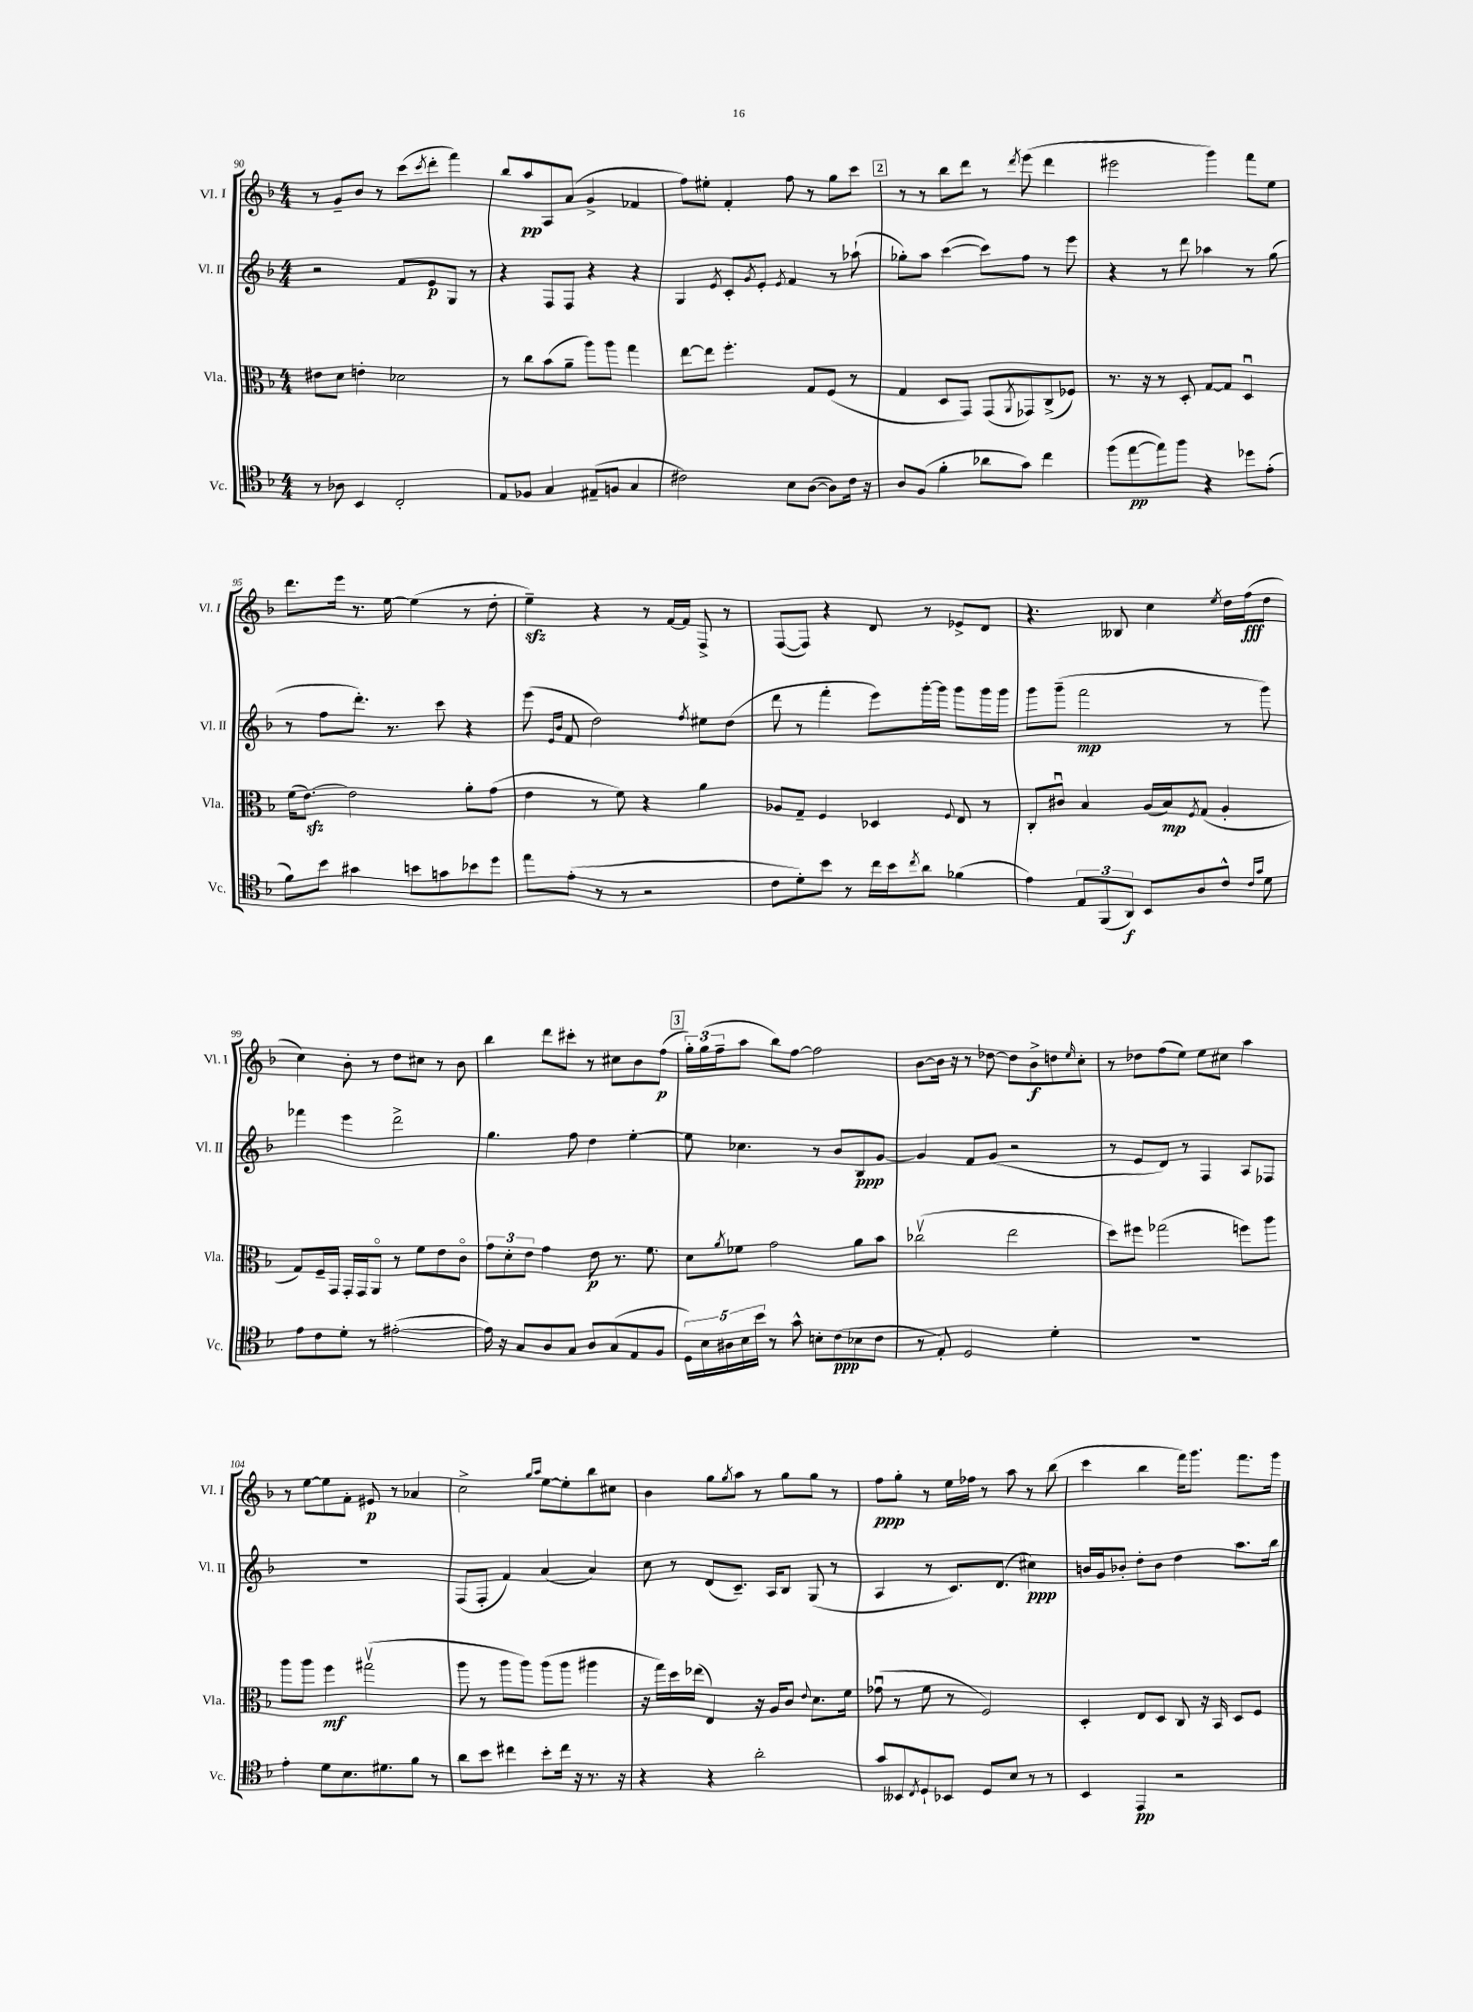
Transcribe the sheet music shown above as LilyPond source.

<<
\new StaffGroup <<
\new Staff = "s0" \with { instrumentName = "Vl. I" shortInstrumentName = "Vl. I" } {
    \clef treble \key f \major \numericTimeSignature \time 4/4
    r8 g'8-- bes'8 r8 c'''8( \acciaccatura { c'''8 } d'''8-. f'''4) |
    bes''8 a''8\pp a8 a'8( g'4-> fes'4 |
    f''8) eis''8-. f'4-. f''8 r8 g''8 c'''8 |
    \mark \markup { \box "2" } r8 r8 bes''8 d'''8 r8 \acciaccatura { d'''8 } e'''8( d'''4 |
    eis'''2 g'''4) f'''8 e''8 |
    d'''8. e'''16 r8. e''16~ e''4( r8 d''8-. |
    e''4--\sfz) r4 r8 f'16~ f'16 f8-> r8 |
    f8~( f8) r4 d'8 r8 ees'8-> d'8 |
    r4. beses8 c''4 \acciaccatura { e''8 } d''16 f''16\fff( d''8 |
    c''4) bes'8-. r8 d''8 cis''8 r8 bes'8 |
    bes''4 d'''8 cis'''8-. r8 cis''8 bes'8 f''8\p( |
    \mark \markup { \box "3" } \tuplet 3/2 { g''16-.) g''16( f''16-- } a''8 bes''8) f''8~ f''2 |
    bes'8~ bes'16 r16 r8 des''8~ des''8 bes'8->\f d''8 \grace { e''16 } c''8-. |
    r8 des''8 f''8( e''8) e''8 cis''8 a''4 |
    r8 e''8~ e''8 f'8-. eis'8\p r8 aes'4 |
    c''2-> \grace { g''16 a''16 } e''8~ e''8-. bes''8 cis''8 |
    bes'4 g''8 \acciaccatura { g''8 } a''8 r8 g''8 g''8 r8 |
    f''8\ppp g''8-. r8 e''16 fes''16 r8 a''8 r8 bes''8( |
    c'''4 bes''4 f'''16) g'''8. f'''8. g'''16 \bar "|." |
}
\new Staff = "s1" \with { instrumentName = "Vl. II" shortInstrumentName = "Vl. II" } {
    \clef treble \key f \major \numericTimeSignature \time 4/4
    r2 f'8 e'8\p g8 r8 |
    r4 f8 f8 r4 r4 |
    g4 \acciaccatura { e'8 } c'8-. \acciaccatura { g'8 } e'8-. \acciaccatura { e'8 } f'4 r8 aes''8-!( |
    \mark \markup { \box "2" } ges''8-.) a''8 c'''4~( c'''8) f''8 r8 e'''8 |
    r4 r8 d'''8 aes''4 r8 g''8( |
    r8 f''8 d'''8.-.) r8. c'''8 r4 |
    e'''8( \grace { e'16 bes'16 } f'8 d''2) \acciaccatura { f''8 } eis''8 d''8( |
    d'''8 r8 f'''4-. e'''8) g'''16~-. g'''16 g'''8 g'''16 g'''16 |
    g'''8 g'''8--( f'''2\mp r8 g'''8) |
    fes'''4 e'''4 d'''2-> |
    g''4. f''8 d''4 e''4~-. |
    \mark \markup { \box "3" } e''8 ces''4. r8 bes'8 bes8\ppp g'8~ |
    g'4 f'8 g'8( r2 |
    r8 e'8 d'8) r8 f4 a8 fes8 |
    R1 |
    f8( f8-. f'4) a'4( a'4) |
    c''8 r8 d'8( c'8.--) a16 bes8 g8( r8 |
    a4 r8 c'8.) d'8.( cis''4\ppp) |
    b'16 g'16 bes'8-. d''8-. bes'8 d''4 a''8. bes''16 \bar "|." |
}
\new Staff = "s2" \with { instrumentName = "Vla." shortInstrumentName = "Vla." } {
    \clef alto \key f \major \numericTimeSignature \time 4/4
    eis'8 d'8 e'4-. des'2 |
    r8 c''8 bes'8( a'8-- a''8) a''8 g''4 |
    e''8~ e''8 f''4.-. g8 f8( r8 |
    \mark \markup { \box "2" } g4 d8 g,8) g,8( \acciaccatura { a,8 } ges,8) c8->( fes8) |
    r8. r16 r8 d8-. g8~ g8 d4\downbow |
    f'16( e'8.~\sfz) e'2 a'8-. g'8( |
    e'4 r8 f'8) r4 a'4 |
    aes8 g8-- f4 des4 \appoggiatura { f8 } e8 r8 |
    c8-. cis'8\downbow bes4 a16( bes16\mp) \acciaccatura { f8 } g8( a4-. |
    g8) f16-- g,16 g,16-. g,16 a,8\flageolet r8 f'8 e'8 c'8\flageolet |
    \tuplet 3/2 { g'8 d'8-. e'8 } g'4 e'8\p r8. f'8. |
    \mark \markup { \box "3" } d'8 \acciaccatura { a'8 } fes'8 g'2 a'8 bes'8 |
    ces''2\upbow( e''2 |
    d''8) fis''8 ges''2( f''8) a''8 |
    a''8 a''8 f''4\mf gis''2\upbow( |
    a''8 r8 a''8 a''8) a''8( a''8 ais''4 |
    r16 g''16) d''16 ees''16( e4) r16 a16 c'8 \appoggiatura { e'8 } d'8. f'16 |
    ges'8\downbow( r8 f'8 r8 f2) |
    d4-. e8 d8 c8 r16 bes,16 d8 f8 \bar "|." |
}
\new Staff = "s3" \with { instrumentName = "Vc." shortInstrumentName = "Vc." } {
    \clef tenor \key f \major \numericTimeSignature \time 4/4
    r8 aes8 bes,4 c2-. |
    e8 fes8 g4 eis8--( f8 g4 |
    cis'2) bes8 a8~( a8) cis'16 r16 |
    \mark \markup { \box "2" } a8 f8( f'4-. aes'8 g'8) c''4 |
    f''8( e''8~\pp e''8) f''8 r4 des''8 e'8-.( |
    f'8) bes'8 gis'4 b'8 g'8 bes'8 d''8 |
    e''8 e'8-.( r8 r8 r2 |
    c'8 d'8-.) bes'8 r8 c''16 bes'16 \acciaccatura { c''8 } a'8 fes'4( |
    e'4) \tuplet 3/2 { e8 f,8( a,8\f) } bes,8 a8 c'8-^ \grace { c'16 g'16 } d'8 |
    e'8 c'8 d'8-. r8 eis'2~-.( |
    eis'16) r16 g8 a8 g8 a8 g8( e8 f8 |
    \mark \markup { \box "3" } \tuplet 5/4 { d16) bes16 ais16 bes16 bes'16 } r8 g'8-^ b8-. c'8\ppp( bes8 c'8 |
    r8 e8-.) d2 d'4-. |
    R1 |
    e'4-. d'8 bes8. dis'8. f'8 r8 |
    a'8 bes'8 cis''4 bes'8-. cis''16 r16 r8. r16 |
    r4 r4 a'2-. |
    g'8 beses,8 \acciaccatura { c8 } d8-! bes,8 d8 bes8 r8 r8 |
    bes,4 e,4\pp r2 \bar "|." |
}
>>
>>
\layout { \context { \Score currentBarNumber = #90 } }
